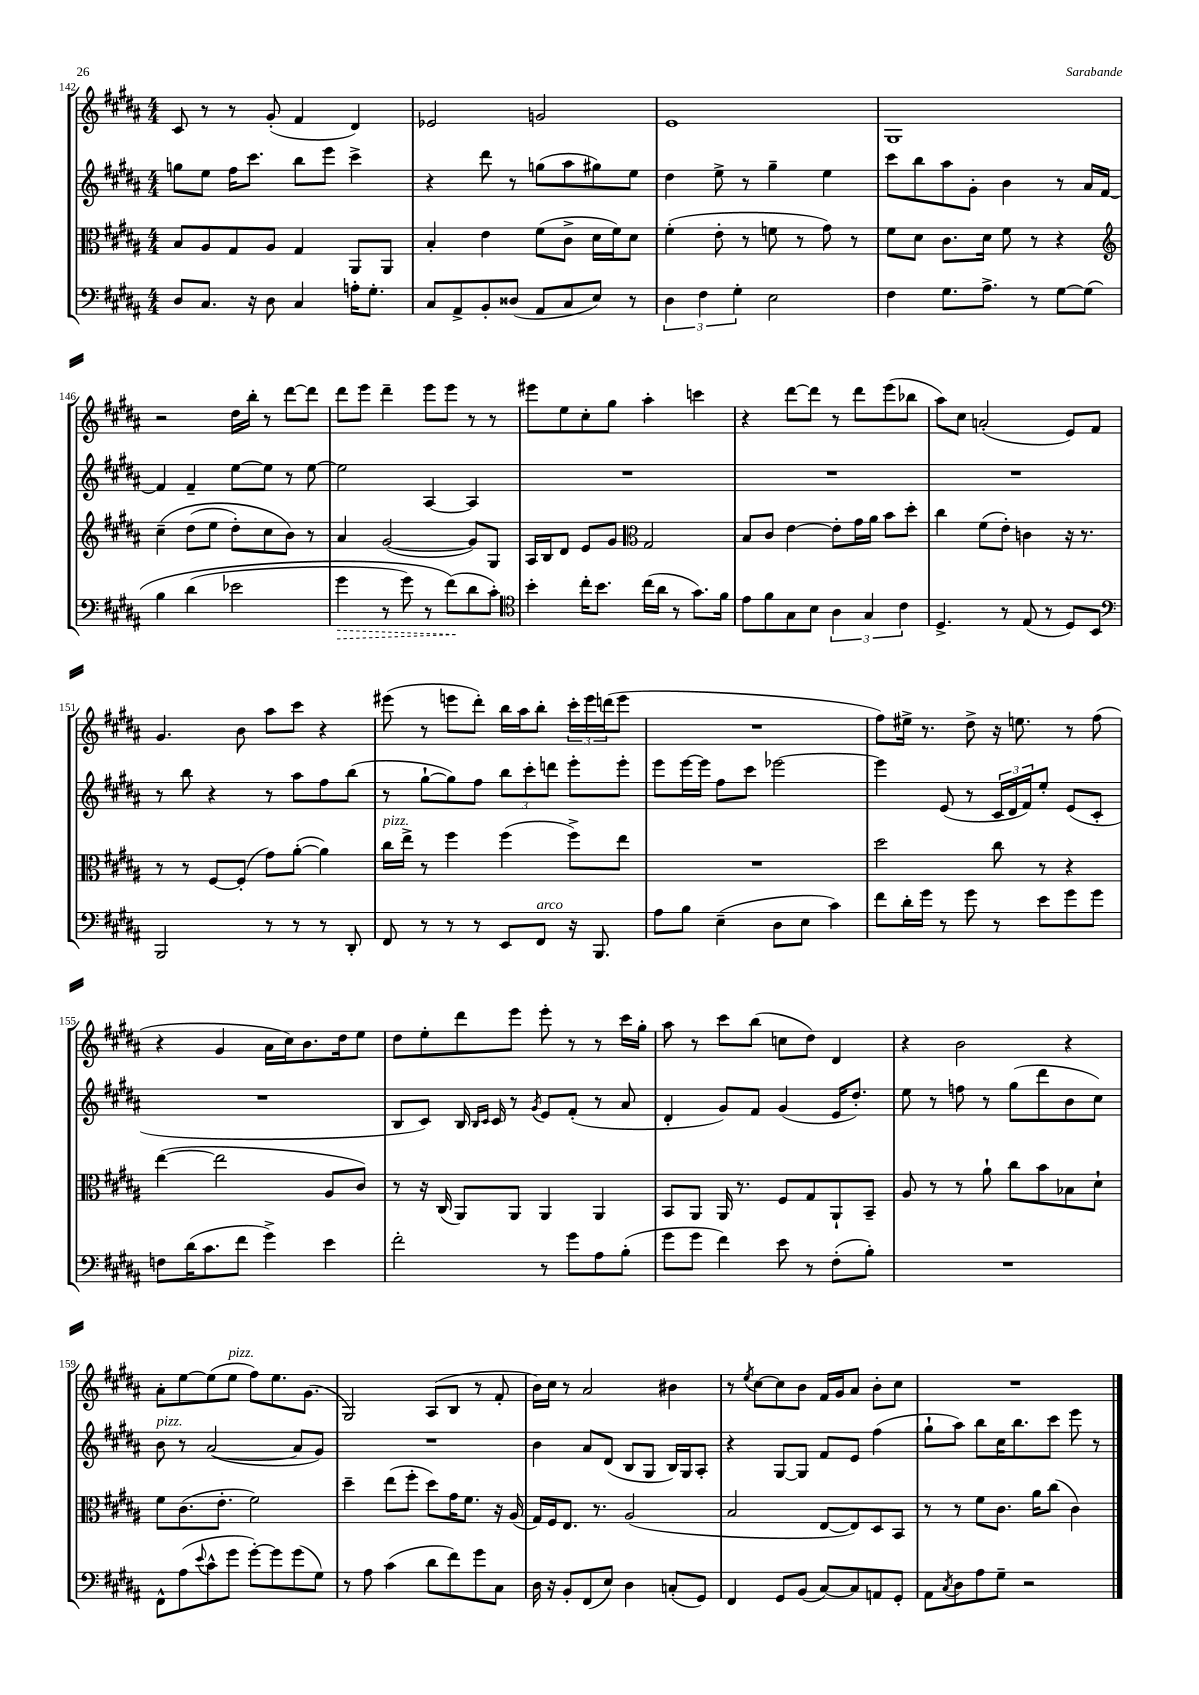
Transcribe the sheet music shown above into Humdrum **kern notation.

**kern	**kern	**kern	**kern
*staff4	*staff3	*staff2	*staff1
*clefF4	*clefC3	*clefG2	*clefG2
*k[f#c#g#d#a#]	*k[f#c#g#d#a#]	*k[f#c#g#d#a#]	*k[f#c#g#d#a#]
*M4/4	*M4/4	*M4/4	*M4/4
8D#/L	8B/L	8gg\L	8c#/
8.C#/J	8A#/	8ee\J	8r
.	8G#/	16ff#\LK	8r
16r	.	8.ccc#\J	.
8D#\	8A#/J	.	(8g#'/
4C#/	4G#/	8bb\L	4f#/
.	.	8eee\J	.
16A'\LK	8AA#/L	4ccc#^\	4d#/)
8.G#'\J	.	.	.
.	8AA#/J	.	.
=	=	=	=
8C#/L	4B'/	4r	2e-/
8AA#^/	.	.	.
8BB'/	4e\	8ddd#\	.
(8D##/J	.	8r	.
8AA#/L	(8f#\L	(8gg\L	2g/
8C#/	8c#^\J	8aa#\	.
8E/J)	16d#\LL	8gg#\)	.
.	16f#\J)	.	.
8r	8d#\J	8ee\J	.
=	=	=	=
6D#\	(4f#'\	4dd#\	1e
6F#\	.	.	.
.	8e'\	8ee^\	.
6G#'\	.	.	.
.	8r	8r	.
2E\	8f\	4gg#~\	.
.	8r	.	.
.	8g#\)	4ee\	.
.	8r	.	.
=	=	=	=
4F#\	8f#\L	8ccc#\L	1G#
.	8d#\J	8bb\	.
8.G#\L	8.c#\L	8aa#\	.
.	.	8g#'\J	.
8.A#^\J	16d#\Jk	.	.
.	8f#\	4b\	.
8r	8r	.	.
[8G#\L	4r	8r	.
&(8G#\]J	.	16a#/LL	.
.	.	[16f#/JJ	.
=	=	=	=
*	*clefG2	*	*
4B\	&(4cc#~\	4f#/]	2r
(4d#\	(8dd#\L	4f#~/	.
.	8ee\J	.	.
2e-\	8dd#'\L)	[8ee\L	16dd#\LL
.	.	.	16bb'\JJ
.	8cc#\	8ee\]J	8r
.	8b\J&)	8r	[8ddd#\L
.	8r	[8ee\	8ddd#\]J
=	=	=	=
4g#\	4a#/	2ee\]	8ddd#\L
.	.	.	8eee\J
8r	([2g#/	.	4ddd#~\
8g#\)	.	.	.
8r	.	[4A#/	8eee\L
(8f#\L&)	.	.	8eee\J
8d#\	8g#/]L)	4A#/]	8r
8c#'\J)	8G#/J	.	8r
=	=	=	=
*clefC4	*	*	*
4b'\	16A#/LL	1r	8eee#\L
.	16B/J	.	.
.	8d#/J	.	8ee\
16cc#'\LK	8e/L	.	8cc#'\
8.b\J	.	.	.
.	8g#/J	.	8gg#\J
*	*clefC3	*	*
(16cc#\LL	2G#/	.	4aa#'\
16a#\JJ	.	.	.
8r	.	.	.
8.g#\L)	.	.	4ccc\
16f#\Jk	.	.	.
=	=	=	=
8e\L	8B/L	1r	4r
8f#\	8c#/J	.	.
8G#\	[4e\	.	[8ddd#\L
8B\J	.	.	8ddd#\]J
6A#\	8e'\]L	.	8r
.	16g#\L	.	8ddd#\L
6G#/	.	.	.
.	16a#\JJ	.	.
.	8b\L	.	(8eee\
6c#\	.	.	.
.	8dd#'\J	.	8bb-\J
=	=	=	=
4.D#^/	4cc#\	1r	8aa#\L)
.	.	.	8cc#\J
.	(8f#\L	.	(2a'/
8r	8e'\J)	.	.
(8E/	4c\	.	.
8r	.	.	.
8D#/L)	16r	.	8e/L)
.	8.r	.	.
8BB/J	.	.	8f#/J
=	=	=	=
*clefF4	*	*	*
2BBB/	8r	8r	4.g#/
.	8r	8bb\	.
.	[8F#/L	4r	.
.	(8F#'/]J	.	8b\
8r	8g#\L)	8r	8aa#\L
8r	([8a#'\J	8aa#\L	8ccc#\J
8r	4a#\])	8ff#\	4r
8DD#'/	.	(8bb\J	.
=	=	=	=
8FF#/	16cc#\LL	8r	(8eee#\
.	16ee^\JJ	.	.
8r	8r	[8gg#`\L	8r
8r	4ff#\	8gg#\])	8eee\L
8r	.	8ff#\J	8ddd#'\J)
8EE/L	(4ff#\	12bb\L	16bb\LL
.	.	.	16aa#\J
.	.	12ccc#'\	.
8FF#/J	.	.	8bb'\J
.	.	12ddd\J	.
16r	8ff#^\L)	8eee'\L	24ccc#'\LL
.	.	.	24eee\
8.BBB/	.	.	.
.	.	.	(24ddd\J
.	8ee\J	8eee'\J	8eee\J
=	=	=	=
8A#\L	1r	8eee\L	1r
8B\J	.	[16eee\L	.
.	.	16eee\]JJ	.
(4E~\	.	8ff#\L	.
.	.	8ccc#\J	.
8D#\L	.	[2eee-\	.
8E\J	.	.	.
4c#\)	.	.	.
=	=	=	=
8f#\L	2dd#\	4eee-\]	8ff#\L)
16d#'\L	.	.	16ee#^\Jk
16g#\JJ	.	.	8.r
8r	.	(8e/	.
8g#\	.	8r	8dd#^\
8r	8cc#\	24c#/LL	16r
.	.	24d#/	.
.	.	.	8.ee\
.	.	24f#/J)	.
8e\L	8r	8ee'/J	.
8g#\	4r	(8e/L	8r
8g#\J	.	8c#'/J	(8ff#\
=	=	=	=
8F\L	([4ee\	1r	4r
(16d#\K	.	.	.
8.c#\	.	.	.
.	2ee\]	.	4g#/
8f#\J	.	.	.
4g#^\)	.	.	16a#\LL
.	.	.	16cc#\J)
.	.	.	8.b\
4e\	8A#/L	.	.
.	.	.	16dd#\k
.	8c#/J)	.	8ee\J
=	=	=	=
2f#'\	8r	8B/L	8dd#\L
.	16r	8c#/J)	8ee'\
.	(16C#/	.	.
.	8AA#/L)	16B/	8ddd#\
.	.	16qqB/LL	.
.	.	16qqc#/JJ	.
.	.	16c#/	.
.	8AA#/J	8r	8eee\J
.	.	8qg#/	.
8r	4AA#/	8e/L	8eee'\
8g#\L	.	(8f#'/J	8r
8A#\	4AA#/	8r	8r
(8B'\J	.	8a#/	16ccc#\LL
.	.	.	16gg#'\JJ
=	=	=	=
8g#\L	8BB/L	4d#'/	8aa#\
8g#\J	8AA#/J	.	8r
4f#\)	16AA#/	8g#/L)	8ccc#\L
.	8.r	.	.
.	.	8f#/J	(8bb\J
8e\	8F#/L	(4g#/	8cc\L
8r	8G#/	.	8dd#\J)
(8F#'\L	8AA#`/	16e/LK	4d#/
.	.	8.dd#'/J)	.
8B'\J)	8BB~/J	.	.
=	=	=	=
1r	8A#/	8ee\	4r
.	8r	8r	.
.	8r	8ff\	2b\
.	8a#`\	8r	.
.	8cc#\L	(8gg#\L	.
.	8b\	8ddd#\	.
.	8B-\	8b\	4r
.	8d#`\J	8cc#\J)	.
=	=	=	=
8FF#^^\L	8f#\L	8b\	8a#'\L
(8A#\	(8.c#\	8r	[8ee\
8qqe/	.	.	.
8c#^^\	.	([2a#/	(8ee\]
.	8.e'\J	.	.
8g#\J	.	.	8ee\J
[8g#'\L)	2f#\)	.	8ff#\L)
8g#\]	.	.	8.ee\
(8g#\	.	8a#/]L	.
.	.	.	(8.g#\J
8G#\J)	.	8g#/J)	.
=	=	=	=
8r	4dd#~\	1r	2G#/)
8A#\	.	.	.
(4c#\	(8ee\L	.	.
.	8ff#'\J	.	.
8d#\L	8dd#\L)	.	(8A#/L
8f#\)	16g#\K	.	8B/J
.	8.f#\J	.	.
8g#\	.	.	8r
8C#\J	16r	.	8f#'/
.	(16A#/	.	.
=	=	=	=
16D#\	16G#/LL)	4b\	16b\LL)
16r	16F#/J	.	16cc#\JJ
8BB'/L	8.E/J	.	8r
(8FF#/	.	8a#/L	2a#/
.	8.r	.	.
8E/J)	.	(8d#/J	.
4D#\	(2A#/	8B/L	.
.	.	8G#/J	.
(8C'/L	.	16B/LL)	4b#\
.	.	16G#/J	.
8GG#/J)	.	8A#'/J	.
=	=	=	=
4FF#/	2B/	4r	8r
.	.	.	8qee/
.	.	.	[8cc#\L
8GG#/L	.	[8G#/L	8cc#\]
(8BB/J	.	8G#/]J	8b\J
[8C#/L)	[8E/L	8f#/L	16f#/LL
.	.	.	16g#/J
8C#/]	8E/])	8e/J	8a#/J
8AA/	8D#/	(4ff#\	8b'\L
8GG#'/J	8BB/J	.	8cc#\J
=	=	=	=
8AA#\L	8r	8gg#`\L	1r
8qC#/	.	.	.
8D#\	8r	8aa#\J)	.
8A#\	8f#\L	8bb\L	.
8G#~\J	8.c#\J	16cc#\K	.
.	.	8.bb\	.
2r	.	.	.
.	16a#\LK	.	.
.	(8cc#\J	8ccc#\J	.
.	4c#\)	8eee\	.
.	.	8r	.
==	==	==	==
*-	*-	*-	*-
